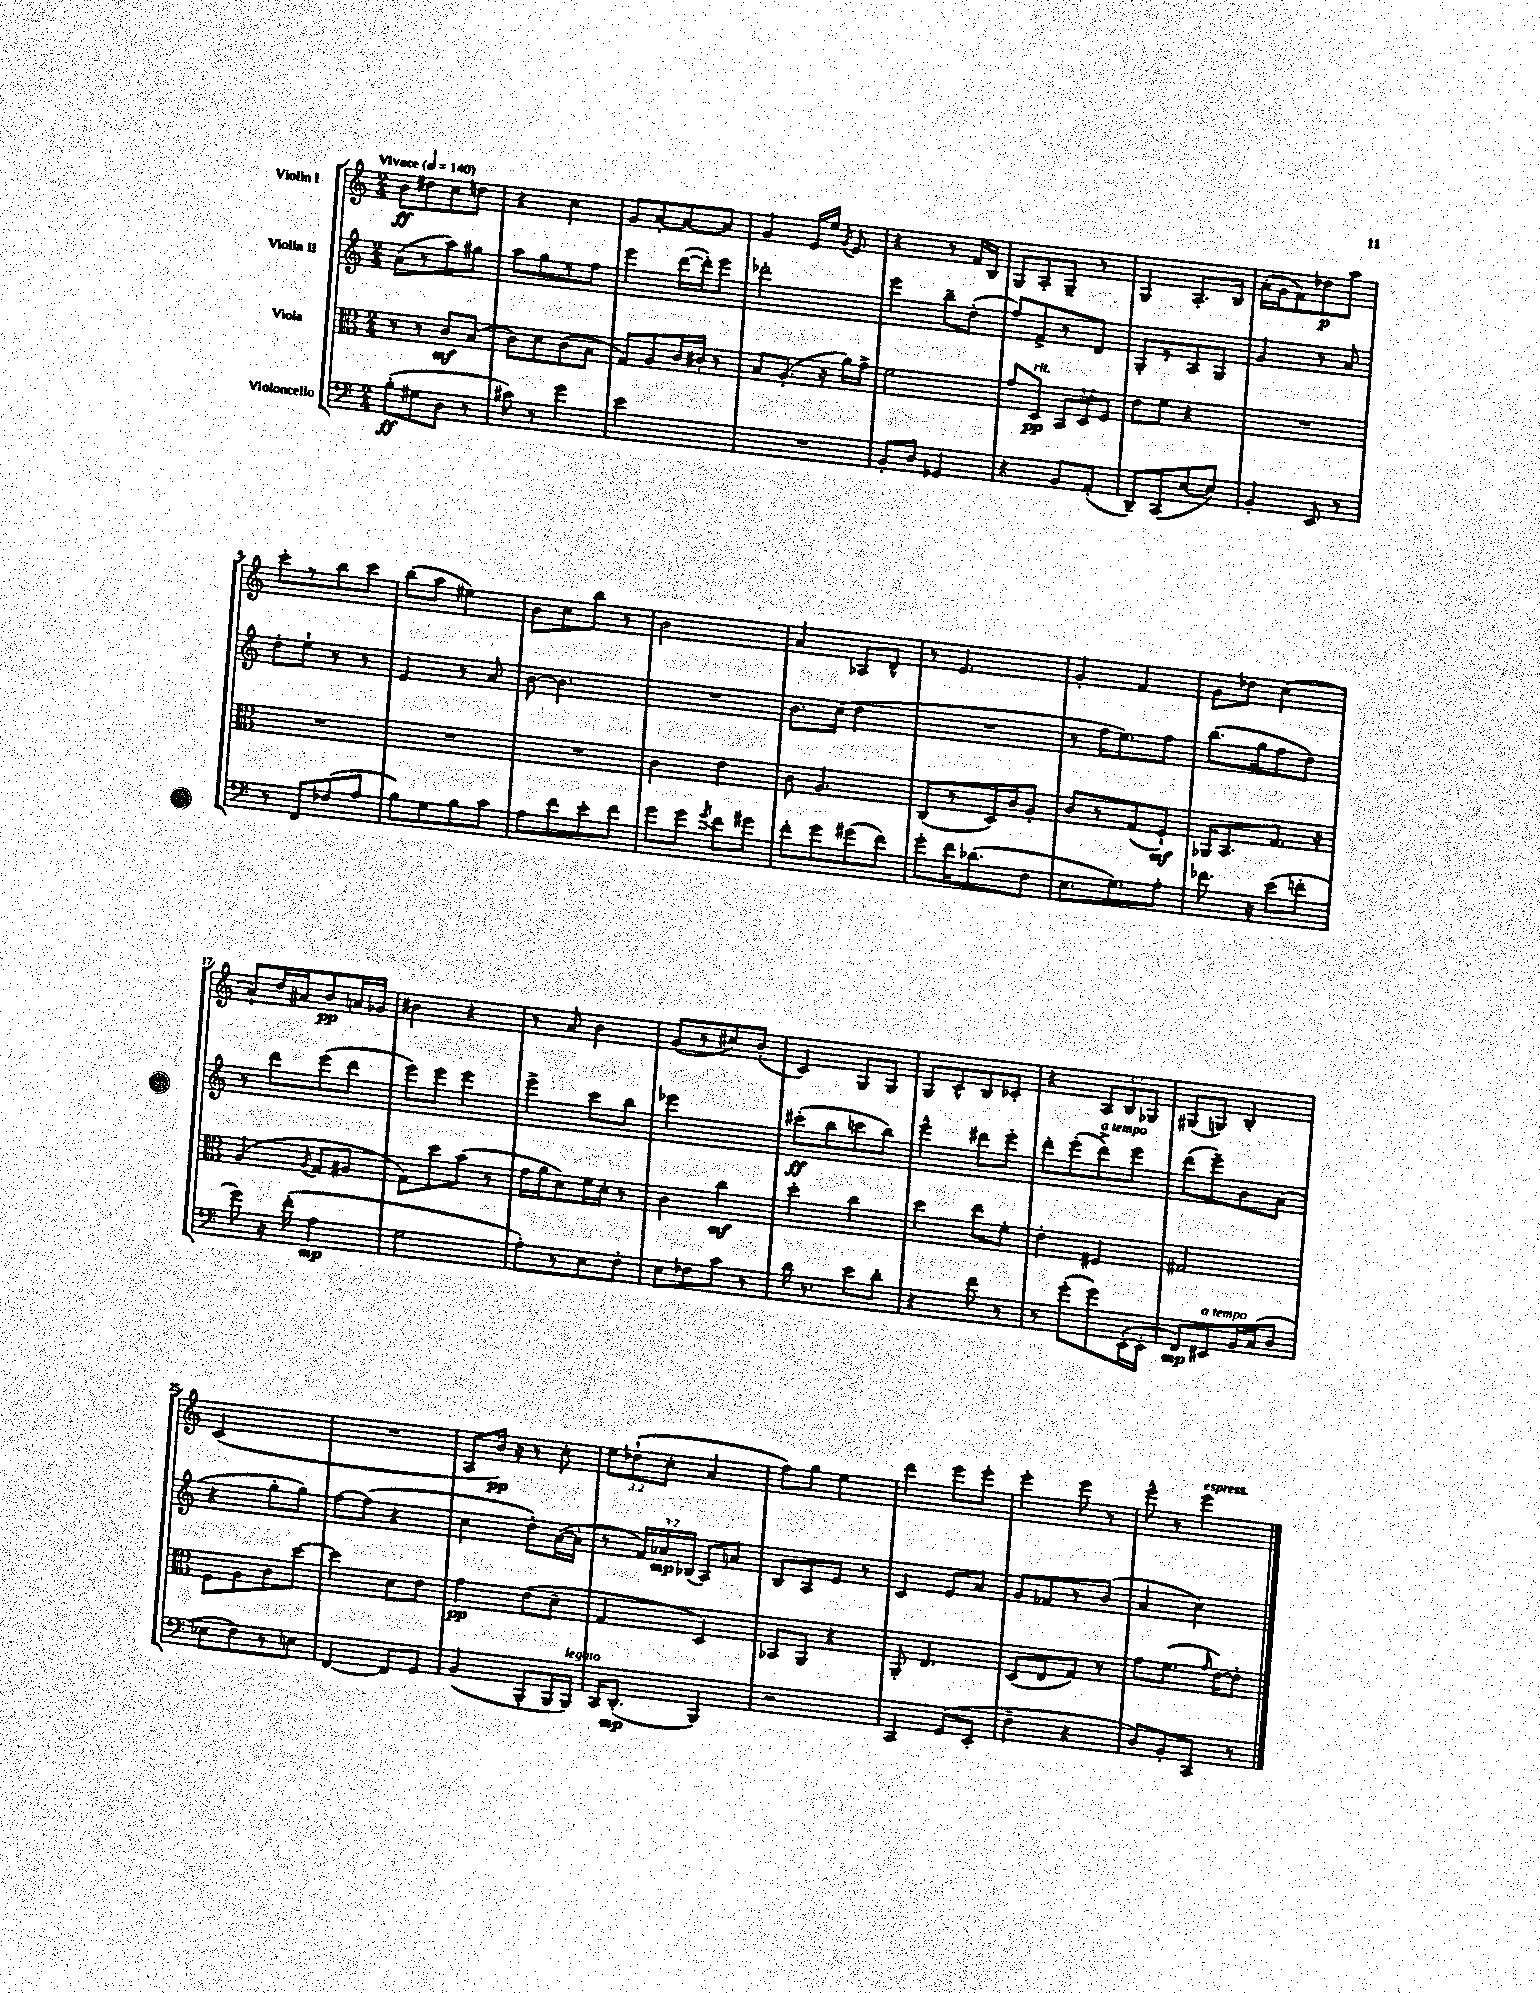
<<
\new StaffGroup <<
\new Staff = "s0" \with { instrumentName = "Violin I" } {
    \clef treble \key c \major \numericTimeSignature \time 2/4 \override Staff.TupletNumber.text = #tuplet-number::calc-fraction-text \tempo "Vivace" 4 = 140
    \autoBeamOff b'8[\ff dis''8 c''8 d''8] |
    r4 c''4 |
    g'8[ a'8~-. a'8~ a'8] |
    g'4 e'16[ e''16] \acciaccatura { g'8 } e'8 |
    r4 r8 f'16[ b16] |
    g8[ a8-. g8]-- r8 |
    g4 a8.[-. b16] |
    a'16[-.( g'16 f'8) des''8\p a''8] |
    c'''8[-. r8 b''8 c'''8] |
    b''8[( a''8] eis''4) |
    b'8[ c''8 b''8] r8 |
    b'2 |
    a'4 aes8[ d'8]-^ |
    r8 e'4. |
    g'4-. f'4 |
    g'8[ des''8] c''4( |
    a'8[-!) d''16 ais'16 b'8\pp a'16 ges'16] |
    bis'4 r4 |
    r8 a'8 b'4 |
    g'8[( r8 cis''8) b'8]-.( |
    c'4) g8[ g8] |
    g8[ c'8-^ b8 ces'8]-. |
    r4 \tuplet 3/2 { a8[ b8 ges8] } |
    gis8[( g8]) b4-. |
    c'2( |
    R2 |
    a8[ b'16]\pp) r16 r8 c''8-. |
    \tuplet 3/2 { e''8[ des''8-!( c''8]-. } a'4 |
    f''8[) g''8] e''4 |
    d'''4 e'''8[ e'''8]-. |
    e'''4-. e'''8 r8 |
    e'''8-^ r8 e'''4^\markup { \italic "espress." } \bar "|." |
}
\new Staff = "s1" \with { instrumentName = "Violin II" } {
    \clef treble \key c \major \numericTimeSignature \time 2/4 \override Staff.TupletNumber.text = #tuplet-number::calc-fraction-text
    \autoBeamOff a'8[( r8 a''8) gis''8] |
    a''8[ g''8 r8 f''8] |
    e'''4 d'''16[~( d'''16-.) e'''8] |
    des'''2-. |
    e'''4 b''8[-- d''8]-.( |
    f''8[) f'8-> r8 d'8] |
    g8[-. r8 a8 g8] |
    g'4 r8 a'8 |
    d''8[-. e''8]-! r8 r8 |
    e'4 r8 a'8 |
    b'8~ b'4. |
    R2 |
    b'8.[ c''16]( d''4 |
    R2 |
    r8 f''16[ e''8.) f''8] |
    b''8.[( g''16 f''8 d''8]) |
    r8 d'''8[ e'''8( d'''8] |
    e'''8[) e'''8] e'''4 |
    e'''4-> c'''8[ b''8] |
    ees'''2 |
    cis'''8[-.\ff( b''8 c'''8 b''8]) |
    e'''4-^ dis'''8[ e'''8]-. |
    d'''8[-. e'''8-.( d'''8->^\markup { \italic "a tempo" }) e'''8] |
    d'''8[( e'''8--) b'8 a'8]( |
    r4 g''8[-. g''8]) |
    f''8[~ f''8]( r4 |
    c''4 d''8[-.) a'16~( a'16]-. |
    r8 \tuplet 3/2 { f'16[) aes'16\mp bes16]( } a8[) a'8] |
    b8[ a8 e'8] r8 |
    c'4 e'8[ a'8] |
    g'8[ fes'8 r8 b'8]( |
    a'4 c''4) \bar "|." |
}
\new Staff = "s2" \with { instrumentName = "Viola" } {
    \clef alto \key c \major \numericTimeSignature \time 2/4 \override Staff.TupletNumber.text = #tuplet-number::calc-fraction-text
    \autoBeamOff r8 r8 c'8[\mf b8]( |
    c'8[) d'8 c'8( b8] |
    g8[) a8 c'16 cis'16]-. r8 |
    b8[ a8.]-.( r16 a'16[) g'16]-> |
    f'2 |
    g'8[ d8]\pp^\markup { \italic "rit." } \tuplet 3/2 { b,8[ d8 f8] } |
    e'8[ f'8] r4 |
    R2 |
    R2 |
    R2 |
    R2 |
    c'4 e'4 |
    c'8 a4. |
    c8[( r8 d16) c'16 a8]-. |
    c'8[ r8 g8( f8]-!\mf) |
    aes,16[ b,8. g8.] r16 |
    a4( \acciaccatura { a8 } g8[ ais8] |
    g8[) d''8 b'8]( r8 |
    g'16[ a'16 d'8) f'16 d'16]-. r8 |
    c'4 c''4\mf |
    d''4-. c''4 |
    d''4 e''8[ f'8]-. |
    e'4-. fis4 |
    gis2 |
    f8[ a8 c'8 d''8]~ |
    d''4 d'8[ e'8] |
    g'4\pp e'8[( d'8]-- |
    g4 d4) |
    bes,8[ a,8] r4 |
    a,8-. e4. |
    d8[( e8 g8]) r8 |
    g'8[ f'8.]( \grace { g'16 } e'16[~) e'8]-. \bar "|." |
}
\new Staff = "s3" \with { instrumentName = "Violoncello" } {
    \clef bass \key c \major \numericTimeSignature \time 2/4
    \autoBeamOff b8[-.\ff( gis8 d8] r8 |
    cis'8) r8 g'4 |
    e'2 |
    R2 |
    b,8[-. d8] ges,4 |
    r4 b,8[ a,8]-.( |
    d,8[--) c,8( e8~ e8]) |
    b,4-. e,8 r8 |
    r8 f,8[ fes8( a8] |
    b8[) g8 b8 c'8] |
    a8[ f'8 e'8-. f'8] |
    g'8[ g'8] \acciaccatura { g'8 } f'8[ gis'8] |
    f'8[-. g'8 gis'8( f'8]) |
    g'8[-. f'16 des'8.( f8] |
    e8.[ g8.) a8]-. |
    fes'8. r16 e'8[( f'8]-. |
    g'8) r16 f'16-.( a4\mp |
    g2 |
    a8[-.) r8 e8 f8]-. |
    e8[ fes8 c'8] r8 |
    d'16 r8. e'8[ d'8]-. |
    r4 f'8 r8 |
    r8 g'8[-.( g'8) e,16~-.( e,16]-. |
    f,8[\mp) eis,8^\markup { \italic "a tempo" } b,16 c16( d8] |
    ees8[ f8) r8 e8] |
    f,4~ f,8[ g,8] |
    b,4( b,,8[-. b,,16 b,,16]^\markup { \italic "legato" }) |
    c,16[ d,8.]-.\mp( b,,4) |
    r2 |
    c,4 g,8[( e,8]-. |
    f4-- r4 |
    d8[) b,8-. c,8] r8 \bar "|." |
}
>>
>>
